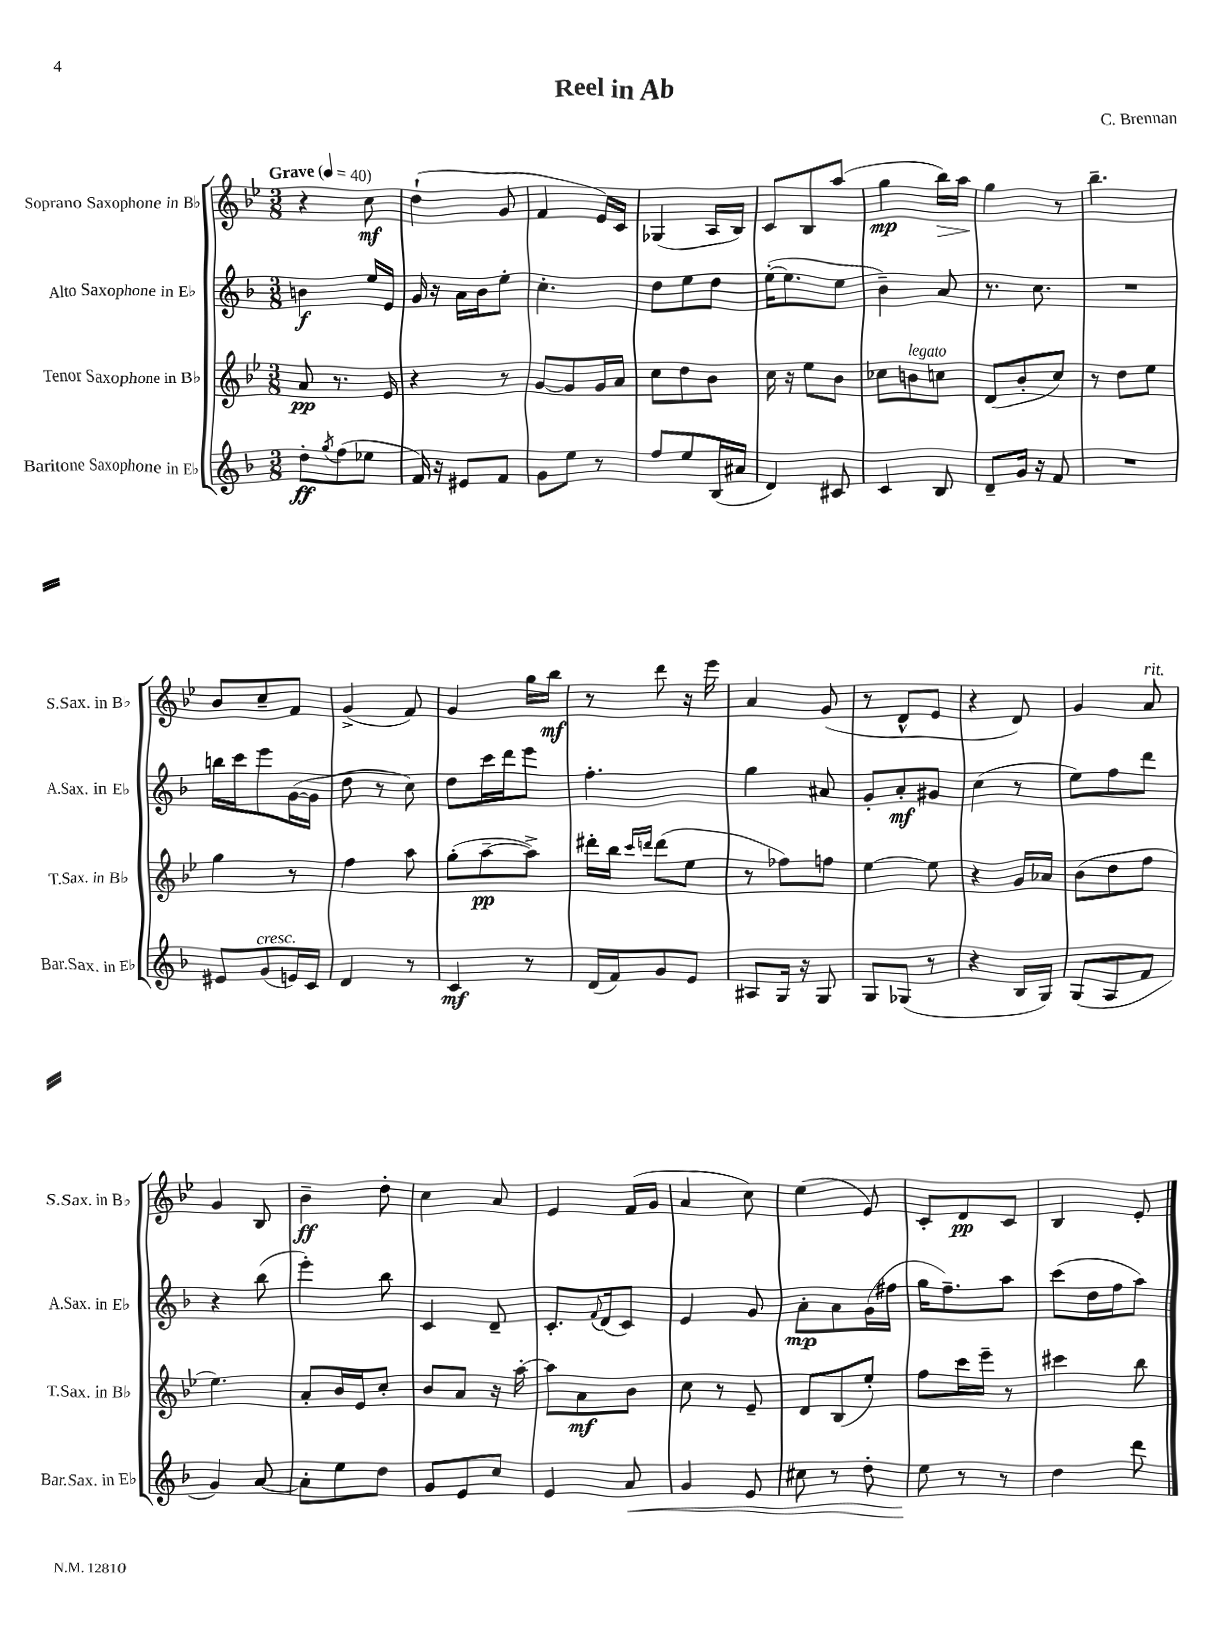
\header { title = "Reel in Ab" composer = "C. Brennan" }
<<
\new StaffGroup <<
\new Staff = "s0" \with { instrumentName = "Soprano Saxophone in Bb" shortInstrumentName = "S.Sax. in Bb" } {
    \clef treble \key bes \major \numericTimeSignature \time 3/8 \tempo "Grave" 4 = 40
    r4 c''8\mf |
    d''4-!( g'8 |
    f'4 ees'16) c'16 |
    ges4( a16 bes16) |
    c'8 bes8 a''8( |
    g''4\mp bes''16\>) a''16 |
    g''4\! r8 |
    bes''4.-- |
    bes'8 c''8-- f'8 |
    g'4->( f'8) |
    g'4 g''16 bes''16\mf |
    r8 d'''8 r16 ees'''16 |
    a'4 g'8( |
    r8 d'8-^ ees'8 |
    r4 d'8) |
    g'4 a'8^\markup { \italic "rit." } |
    g'4 bes8 |
    bes'4--\ff d''8-. |
    c''4 a'8 |
    ees'4 f'16( g'16 |
    a'4 c''8) |
    ees''4( ees'8) |
    c'8-. d'8\pp c'8 |
    bes4 ees'8-. \bar "|." |
}
\new Staff = "s1" \with { instrumentName = "Alto Saxophone in Eb" shortInstrumentName = "A.Sax. in Eb" } {
    \clef treble \key f \major \numericTimeSignature \time 3/8
    b'4\f e''16 e'16 |
    g'16 r16 a'16 bes'16 e''8-. |
    c''4.-. |
    d''8 e''8 d''8 |
    e''16~-.( e''8. e''8 |
    bes'4--) a'8 |
    r8. c''8. |
    R4. |
    b''16 c'''16 e'''8 g'16~( g'16 |
    d''8 r8 c''8) |
    d''8 c'''16 d'''16 e'''8 |
    f''4.-. |
    g''4 ais'8 |
    g'8-. a'8-.\mf gis'8 |
    c''4( r8 |
    e''8) f''8 d'''8 |
    r4 bes''8( |
    e'''4-.) bes''8 |
    c'4 d'8-- |
    c'8.-. \appoggiatura { f'8 } d'16( c'8) |
    e'4 g'8 |
    a'8-.\mp a'8 g'16( fis''16 |
    g''16 f''8.--) a''8 |
    c'''8( d''16 f''16 a''8) \bar "|." |
}
\new Staff = "s2" \with { instrumentName = "Tenor Saxophone in Bb" shortInstrumentName = "T.Sax. in Bb" } {
    \clef treble \key bes \major \numericTimeSignature \time 3/8
    a'8\pp r8. ees'16 |
    r4 r8 |
    g'8~ g'8 g'16 a'16 |
    c''8 d''8 bes'8 |
    c''16 r16 ees''8 bes'8 |
    ces''8 b'8^\markup { \italic "legato" } c''8 |
    d'8( bes'8-. c''8) |
    r8 d''8 ees''8 |
    g''4 r8 |
    f''4 a''8 |
    g''8-.( a''8~--\pp a''8->) |
    dis'''16-. bes''16 \grace { c'''16 d'''16 } d'''8( ees''8 |
    r8 fes''8) f''8 |
    ees''4~ ees''8 |
    r4 g'16 aes'16 |
    bes'8( d''8 f''8 |
    ees''4.) |
    a'8-. bes'16 ees'16 c''8-. |
    bes'8 a'8 r16 a''16~-. |
    a''8 a'8\mf bes'8 |
    c''8 r8 ees'8-- |
    d'8 bes8( ees''8-.) |
    f''8 c'''16 ees'''16-- r8 |
    cis'''4 bes''8 \bar "|." |
}
\new Staff = "s3" \with { instrumentName = "Baritone Saxophone in Eb" shortInstrumentName = "Bar.Sax. in Eb" } {
    \clef treble \key f \major \numericTimeSignature \time 3/8
    d''8-.\ff \acciaccatura { g''8 } f''8( ees''8 |
    f'16) r16 eis'8 f'8 |
    g'8 e''8 r8 |
    f''8 e''8 bes16( ais'16 |
    d'4) cis'8 |
    c'4 bes8 |
    d'8-- g'16 r16 f'8 |
    R4. |
    eis'8 g'8^\markup { \italic "cresc." }( e'16) c'16 |
    d'4 r8 |
    c'4\mf r8 |
    d'16( f'16) g'8 e'8 |
    ais8 g16 r16 g8 |
    g8 ges8( r8 |
    r4 bes16 g16) |
    g8( a8 f'8 |
    g'4) a'8~ |
    a'8-. e''8 d''8 |
    g'8 e'8 c''8 |
    e'4 a'8\< |
    g'4 e'8 |
    cis''8 r8 d''8-. |
    e''8\! r8 r8 |
    d''4 d'''8 \bar "|." |
}
>>
>>
\layout { \context { \Score \remove "Bar_number_engraver" } }
